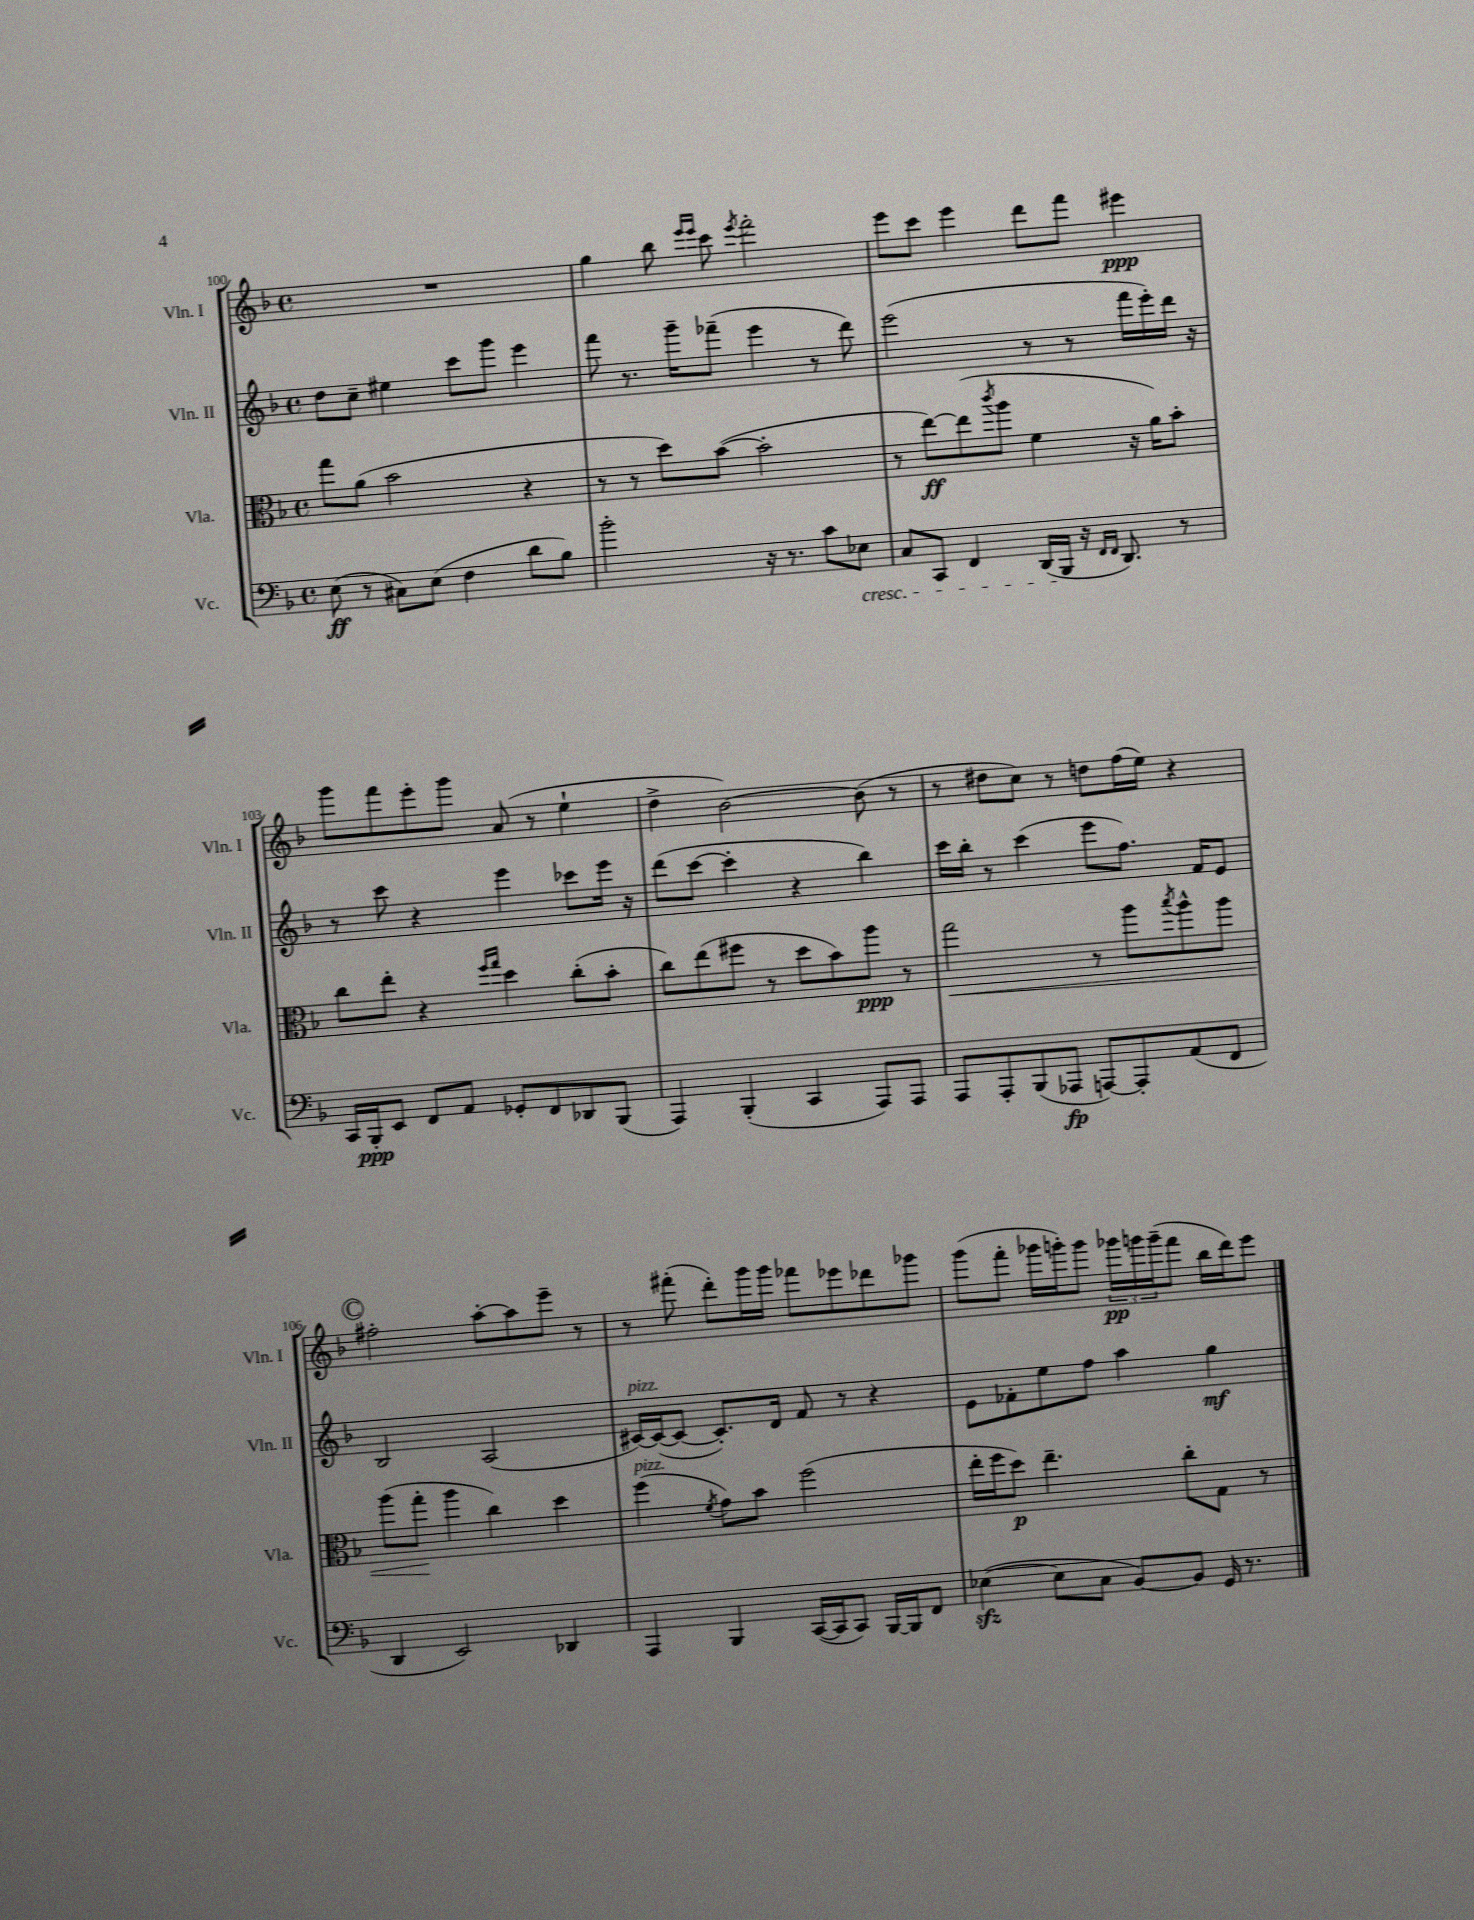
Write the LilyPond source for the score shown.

<<
\new StaffGroup <<
\new Staff = "s0" \with { instrumentName = "Vln. I" shortInstrumentName = "Vln. I" } {
    \clef treble \key f \major \defaultTimeSignature \time 4/4
    R1 |
    g''4 bes''8 \grace { e'''16 e'''16 } c'''8 \acciaccatura { e'''8 } f'''2-. |
    e'''8 c'''8 e'''4 d'''8 f'''8 eis'''4\ppp |
    g'''8 f'''8 e'''8-. g'''8 a'8( r8 e''4-! |
    d''4-> bes'2~) bes'8( r8 |
    r8 dis''8 c''8) r8 d''8 f''16( e''16) r4 |
    \mark \markup { \circle "C" } fis''2-. a''8~-. a''8 e'''8-- r8 |
    r8 fis'''8-.( d'''8-.) g'''16 g'''16 fes'''8 ees'''8 des'''8 ges'''8 |
    g'''8( f'''8-. ges'''16 g'''16-.) g'''8 \tuplet 3/2 { ges'''16\pp g'''16 g'''16--( } f'''8 bes''16 d'''16) e'''8 \bar "|." |
}
\new Staff = "s1" \with { instrumentName = "Vln. II" shortInstrumentName = "Vln. II" } {
    \clef treble \key f \major \defaultTimeSignature \time 4/4
    d''8 c''8-- eis''4 c'''8 g'''8 e'''4 |
    f'''8 r8. g'''16-- fes'''8--( e'''4 r8 d'''8) |
    e'''2( r8 r8 f'''16 e'''16-.) d'''16 r16 |
    r8 c'''8 r4 e'''4 ces'''8 e'''16 r16 |
    d'''8( c'''8~ c'''4-. r4 bes''4) |
    c'''16 bes''16-. r8 c'''4( e'''8 f''8.) f'16 e'8 |
    \mark \markup { \circle "C" } bes2 a2( |
    cis'16~^\markup { \italic "pizz." }) cis'16~( cis'8~ cis'8.-.) d'16 f'8 r8 r4 |
    e'8 fes'8-. e''8 f''8 a''4 g''4\mf \bar "|." |
}
\new Staff = "s2" \with { instrumentName = "Vla." shortInstrumentName = "Vla." } {
    \clef alto \key f \major \defaultTimeSignature \time 4/4
    g''8 a'8( bes'2 r4 |
    r8 r8 d''8) bes'8~( bes'2-. |
    r8 e''8~\ff) e''8( \acciaccatura { c'''8 } a''8 f'4 r16 a'16) bes'8-. |
    c''8 e''8-. r4 \grace { f''16 g''16 } d''4 c''8-.( bes'8-. |
    c''8) e''8( fis''8 r8 d''8 bes'8) a''8\ppp r8 |
    g''2\< r8 a''8 \acciaccatura { bes''8 } a''8-^ a''8 |
    \mark \markup { \circle "C" } a''8( g''8-.\! a''4 c''4) d''4 |
    f''4^\markup { \italic "pizz." }( \acciaccatura { f'8 } g'8) bes'8 f''2( |
    e''16-. f''16 d''8\p) e''4.-- c''8-. g8 r8 \bar "|." |
}
\new Staff = "s3" \with { instrumentName = "Vc." shortInstrumentName = "Vc." } {
    \clef bass \key f \major \defaultTimeSignature \time 4/4
    e8\ff( r8 cis8) e8( f4 d'8 bes8) |
    bes'2-. r16 r8. c'8 ees8\cresc |
    c8 c,8 f,4 d,16( bes,,16\! r16 \grace { f,16 f,16 } d,8.) r8 |
    c,16 bes,,16-.\ppp e,8 f,8 a,8 ges,8-. f,8 des,8 bes,,8( |
    a,,4) bes,,4-.( c,4 a,,8) a,,8 |
    a,,8 a,,8-. bes,,8( aes,,8\fp a,,8~) a,,8-. a,8( f,8 |
    \mark \markup { \circle "C" } d,4 e,2) des,4 |
    a,,4 bes,,4 c,16~( c,16 c,8) bes,,16~ bes,,16 f,8 |
    ees4~\sfz( ees8 c8 bes,8~) bes,8 g,16 r8. \bar "|." |
}
>>
>>
\layout { \context { \Score currentBarNumber = #100 } }
